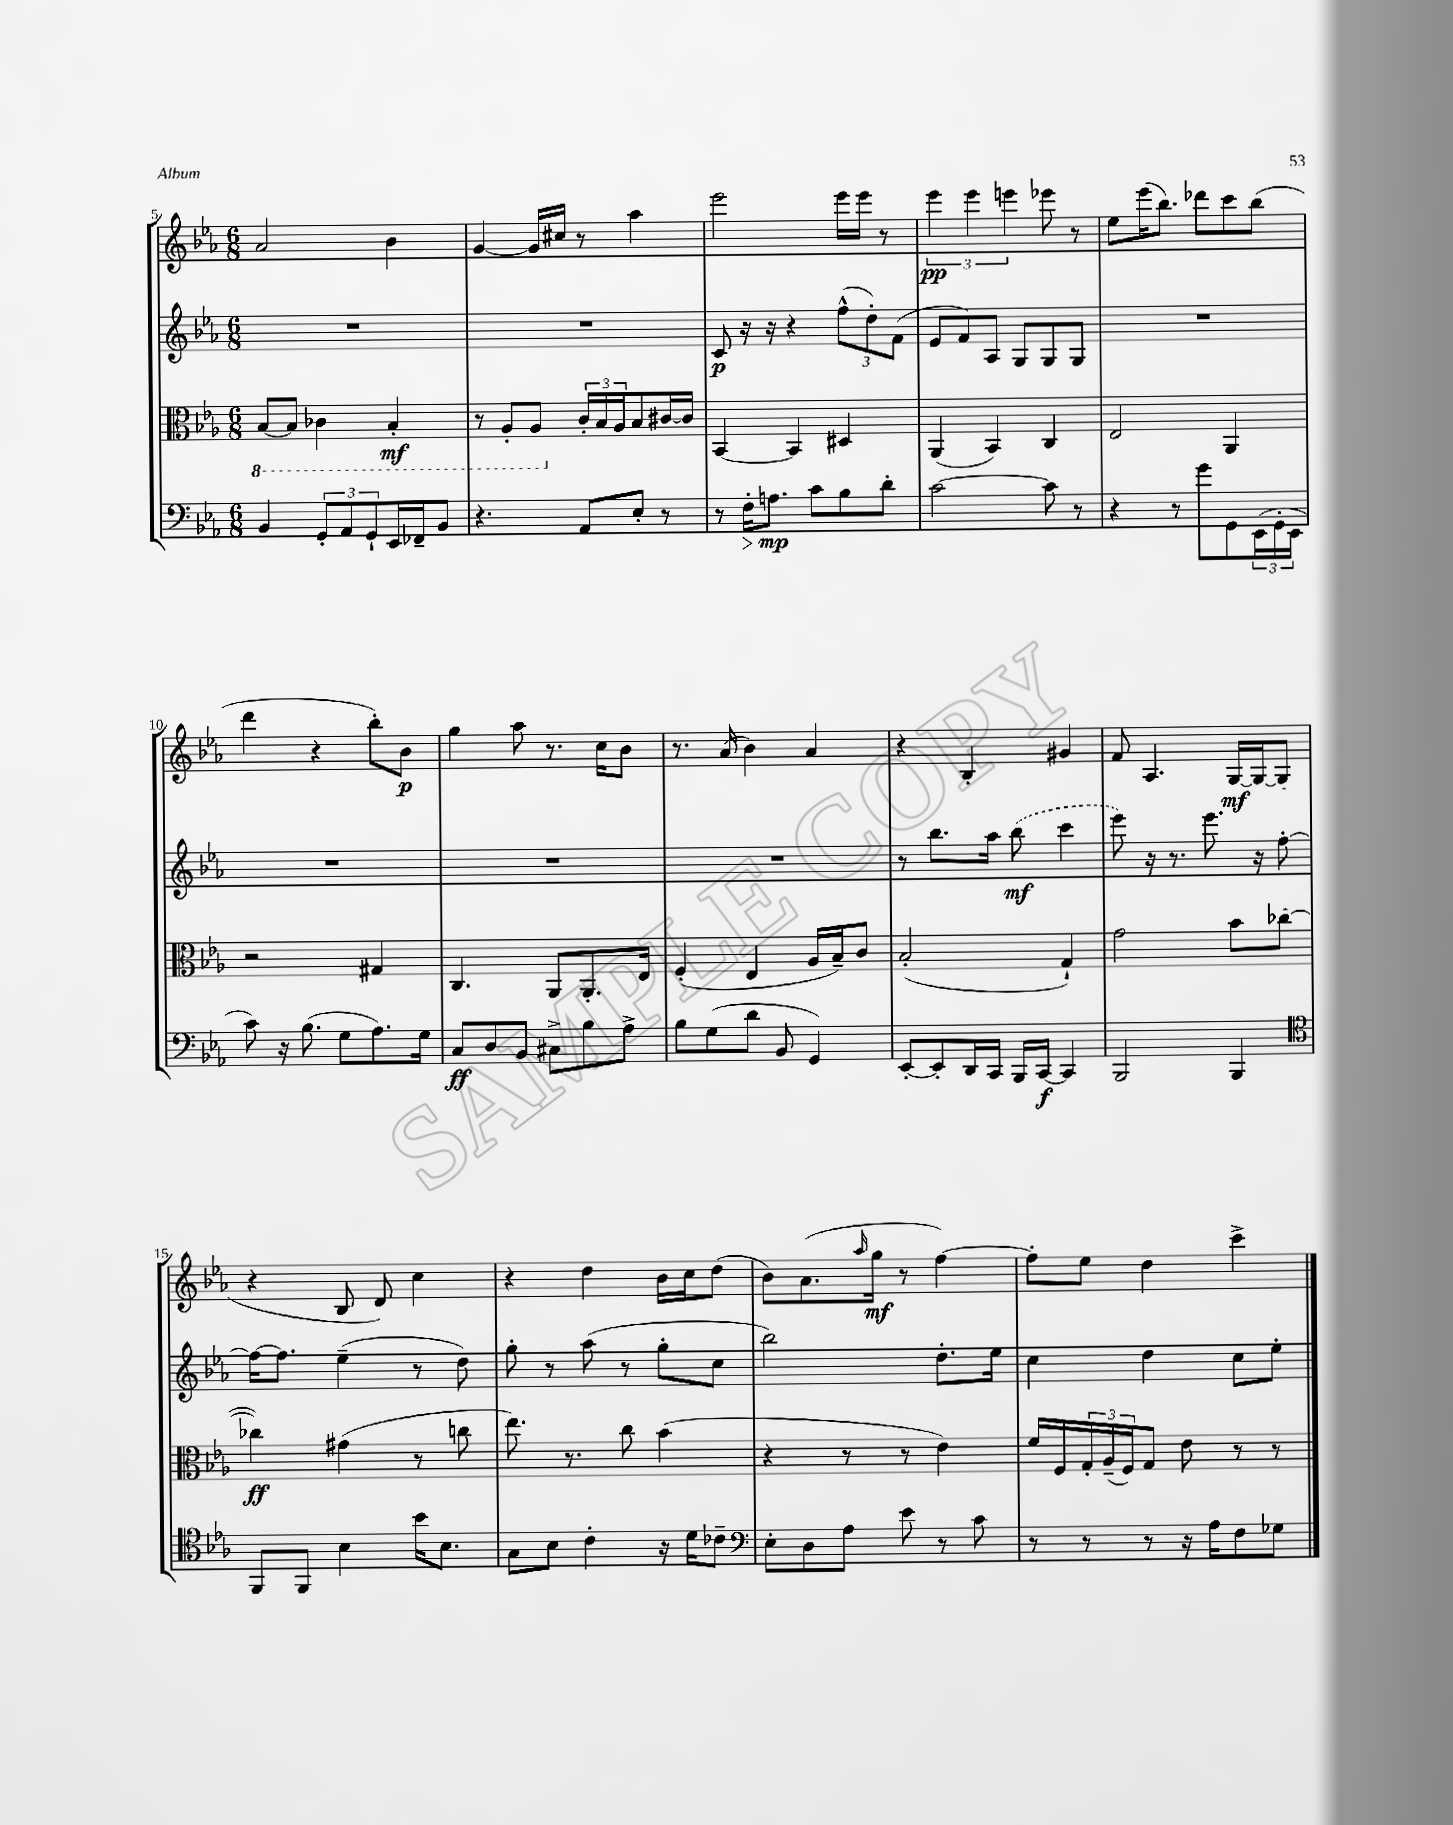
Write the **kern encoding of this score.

**kern	**kern	**kern	**kern
*staff4	*staff3	*staff2	*staff1
*clefF4	*clefC3	*clefG2	*clefG2
*k[b-e-a-]	*k[b-e-a-]	*k[b-e-a-]	*k[b-e-a-]
*M6/8	*M6/8	*M6/8	*M6/8
4BB-	[8BB-	2.r	2a-
.	8BB-]	.	.
12GG'	4C-	.	.
12AA-	.	.	.
12GG`	.	.	.
16EE-	4BB-'	.	4b-
16FF-~	.	.	.
8BB-	.	.	.
=	=	=	=
4.r	8r	2.r	[4g
.	8AA-'	.	.
.	8AA-	.	16g]
.	.	.	16cc#
8AA-	24c'	.	8r
.	24B-	.	.
.	24A-	.	.
8E-'	8B-	.	4aa-
8r	[16c#	.	.
.	16c#]	.	.
=	=	=	=
8r	[4BB-	8c	2eee-
16F'	.	16r	.
8.A	.	16r	.
.	4BB-]	4r	.
8c	.	.	.
8B-	4D#	(12ff^^	16eee-
.	.	.	16eee-
.	.	12dd')	.
8d'	.	.	8r
.	.	(12f	.
=	=	=	=
[2c	(4AA-	8e-	6eee-
.	.	8f)	.
.	.	.	6eee-
.	4BB-)	8A-	.
.	.	.	6eee
.	.	8G	.
8c]	4C	8G	8eee-
8r	.	8G	8r
=	=	=	=
4r	2E-	2.r	8ee-
.	.	.	(16eee-
.	.	.	8.bb-)
8r	.	.	.
8g	.	.	8ddd-
8GG	4AA-	.	8ccc
(24EE-	.	.	(8bb-
24GG'	.	.	.
24EE-	.	.	.
=	=	=	=
8c)	2r	2.r	4ddd
16r	.	.	.
(8.B-	.	.	.
.	.	.	4r
8G	.	.	.
8.A-)	4G#	.	8bb-')
.	.	.	8b-
16G	.	.	.
=	=	=	=
8C	4.C	2.r	4gg
8D	.	.	.
8BB-	.	.	8aa-
8C#^	8AA-	.	8.r
8B-	8.AA-'	.	.
.	.	.	16cc
8A-^	.	.	8b-
.	16E-	.	.
=	=	=	=
8B-	(4F'	2.r	8.r
(8G	.	.	.
.	.	.	(16a-
8d	4E-	.	4b-)
8BB-	.	.	.
4GG)	16A-	.	4a-
.	16B-~)	.	.
.	8c	.	.
=	=	=	=
[8EE-'	(2B-'	8r	4r
8EE-']	.	8.bb-	.
16DD	.	.	4B-'
16CC	.	16aa-	.
16BBB-	.	(8bb-	.
[16CC	.	.	.
4CC]	4G`)	4ccc	4g#
=	=	=	=
2BBB-	2g	8eee-)	8f
.	.	16r	4.A-
.	.	8.r	.
.	.	8.eee-	.
4BBB-	8b-	.	[16G
.	.	16r	16G_
.	([8cc-	[8ff'	(8G]
=	=	=	=
*clefC4	*	*	*
8FF	4cc-])	16ff_	4r
.	.	8.ff]	.
8FF	.	.	.
4B-	(4g#	(4ee-~	8B-
.	.	.	8d)
16b-	8r	8r	4cc
8.B-	.	.	.
.	8cc	8dd)	.
=	=	=	=
8G	8.ee-)	8gg'	4r
8B-	.	8r	.
.	8.r	.	.
4c'	.	(8aa-	4dd
.	8cc	8r	.
16r	(4b-	8gg'	16b-
16d	.	.	16cc
8c-~	.	8cc	(8dd
=	=	=	=
*clefF4	*	*	*
8E-'	4r	2bb-)	8b-)
8D	.	.	(8.a-
8A-	8r	.	.
.	.	.	16qqaa-
.	.	.	16gg
8e-	8r	.	8r
8r	4e-)	8.dd'	[4ff)
8c	.	.	.
.	.	16ee-	.
=	=	=	=
8r	16f	4cc	8ff']
.	16F	.	.
8r	24G'	.	8ee-
.	(24A-~	.	.
.	24F)	.	.
8r	8G	4dd	4dd
16r	8e-	.	.
16A-	.	.	.
8F	8r	8cc	4ccc^
8G-	8r	8ee-'	.
==	==	==	==
*-	*-	*-	*-
